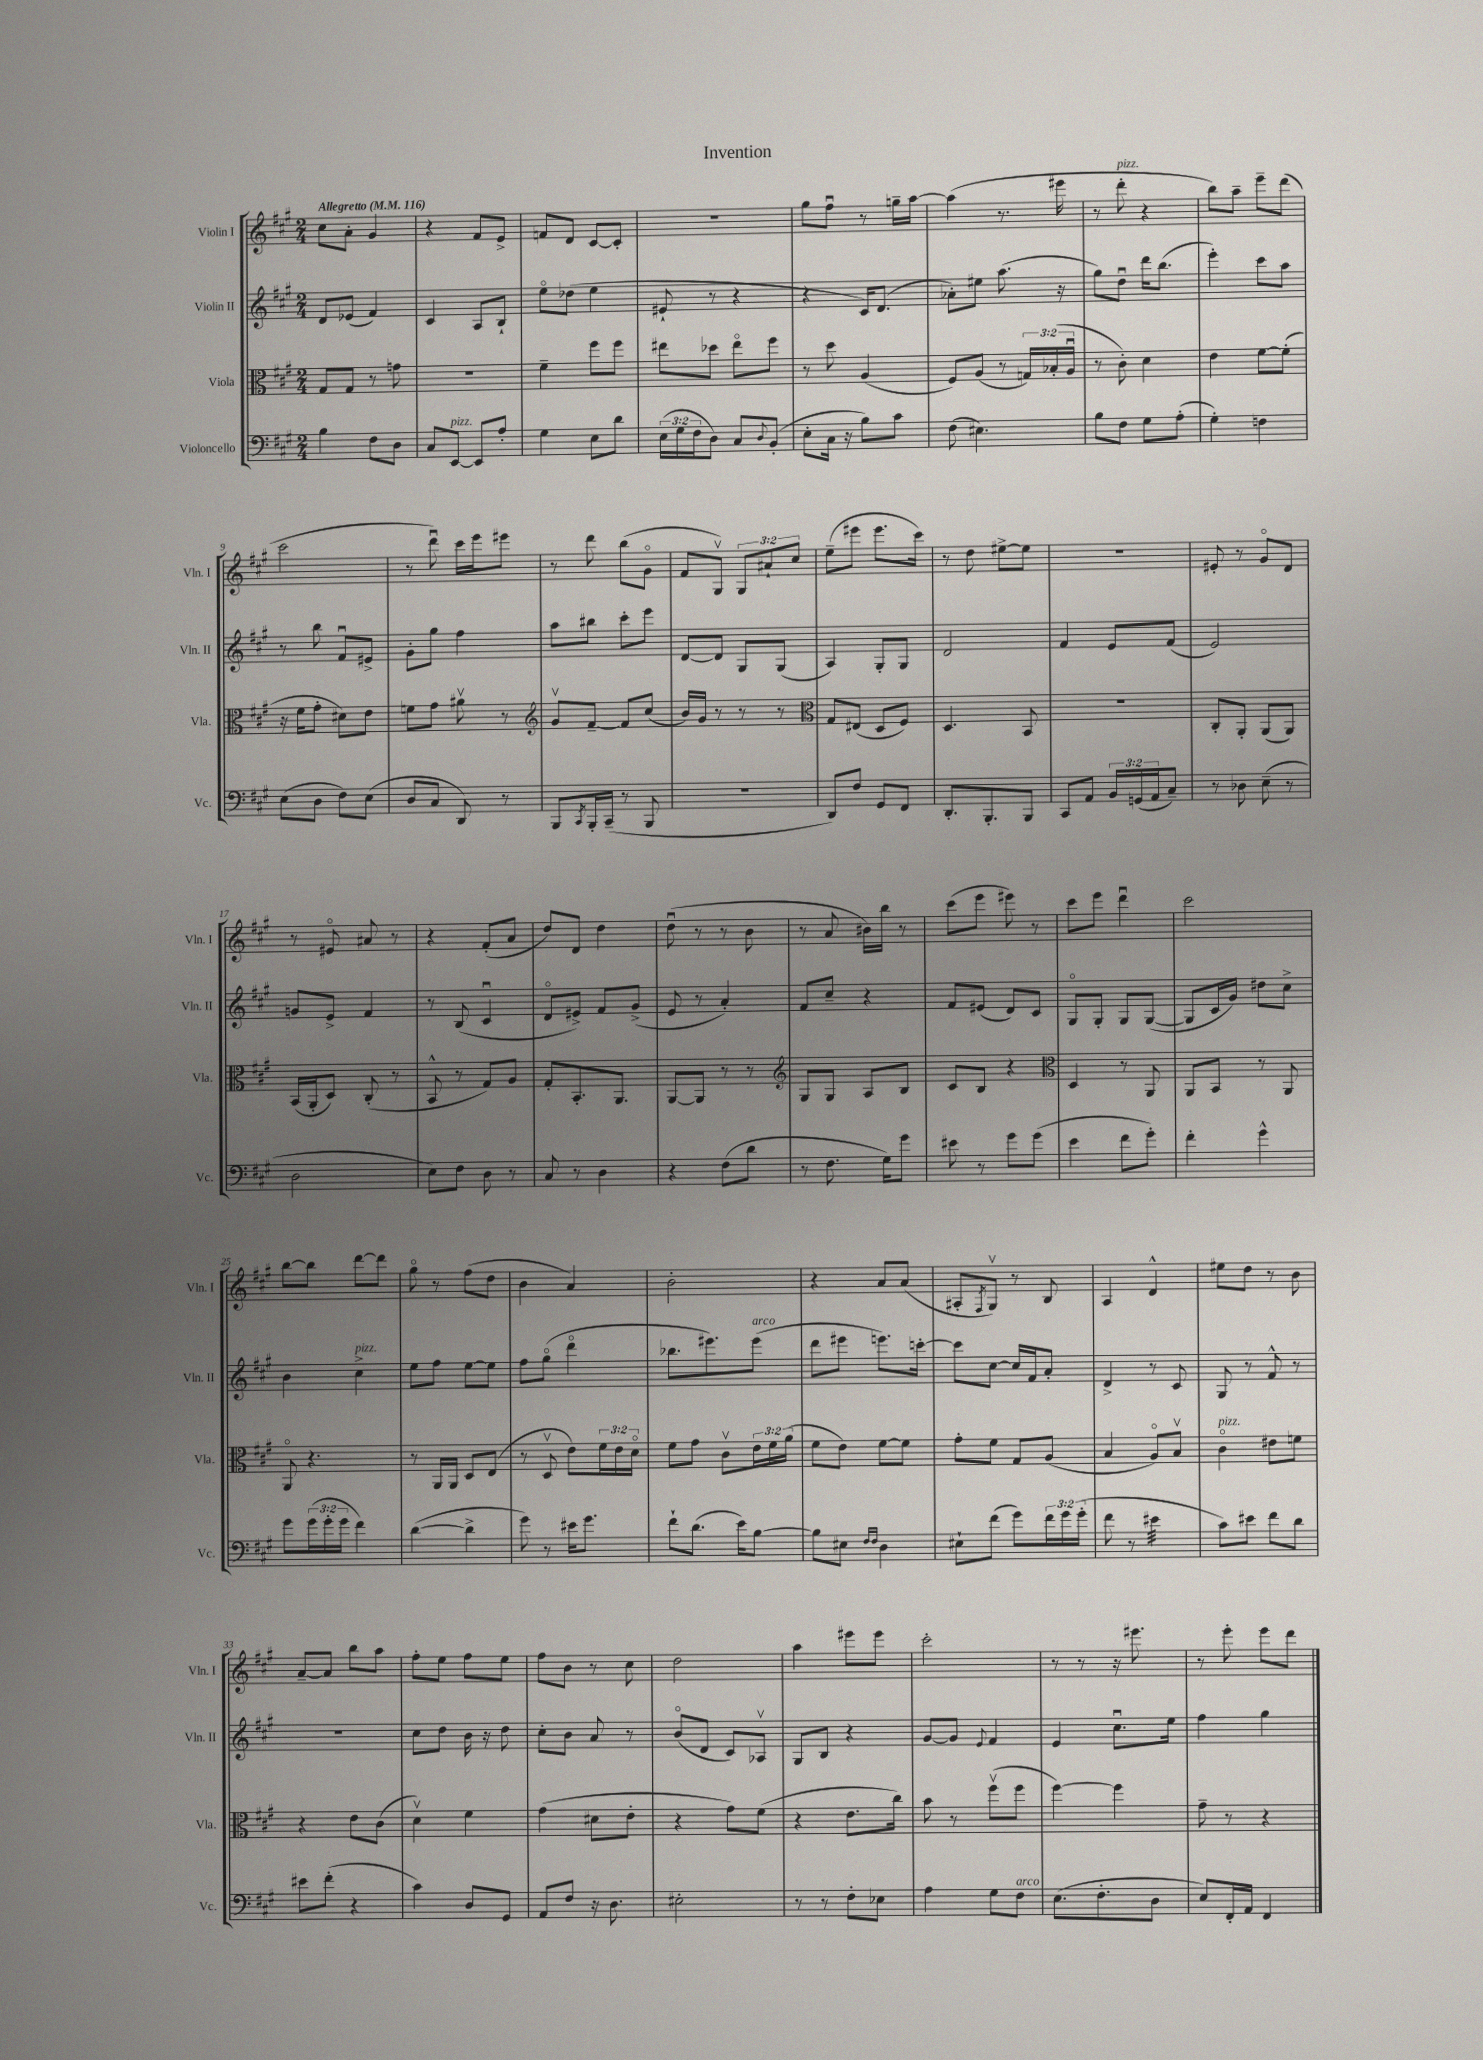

**kern	**kern	**kern	**kern
*staff4	*staff3	*staff2	*staff1
*clefF4	*clefC3	*clefG2	*clefG2
*k[f#c#g#]	*k[f#c#g#]	*k[f#c#g#]	*k[f#c#g#]
*M2/4	*M2/4	*M2/4	*M2/4
*MM116	*MM116	*MM116	*MM116
4B	8G#	8d	8cc#
.	8G#	(8e-	8a'
8F#	8r	4f#)	4g#
8D	8g	.	.
=	=	=	=
8C#	2r	4c#	4r
[8EE	.	.	.
8EE]	.	8A	8f#
8A'	.	8B`	8e^
=	=	=	=
4G#	4f#~	8eeo	8f
.	.	(8dd-	8d
8E	8ff#	4ee	[8c#
8d	8ff#	.	8c#']
=	=	=	=
(24E	8ee#	8e#`	2r
24G#	.	.	.
24F#	.	.	.
8D)	8dd-	8r	.
8C#	8ee#o	4r	.
8qqD	.	.	.
(8BB'	8ff#	.	.
=	=	=	=
8E'	8r	4r	8gg#
16C#	8dd	.	8ff#u
16r	.	.	.
8B)	(4A	16c#)	8r
.	.	(8.d	.
8c#	.	.	16gg~
.	.	.	[16aa
=	=	=	=
(8F#	8F#)	8a-')	(4aa]
4.E#)	(8A	8ee#	.
.	8r	(8.aa	8.r
.	24G)	.	.
.	(24B-'	.	.
.	.	16r	16eee#
.	24Au	.	.
=	=	=	=
8B	8r	8gg#)	8r
8F#	8c#')	8ddu	8ddd'
8G#	4d	16ddd	4r
.	.	(8.bb	.
(8A'	.	.	.
=	=	=	=
4G#')	4e	4eee')	8bb)
.	.	.	8aa~
4F	[8f#	8ccc#	8eee~
.	(8f#']	8aa	(8ddd
=	=	=	=
(8E	16r	8r	2ccc#
.	16f#	.	.
8D	8g#'	8bb	.
8F#)	8d#)	8f#u	.
(8E	8e	8e#^	.
=	=	=	=
8D	8f	8g#'	8r
8C#	8g#	8gg#	8dddu)
8DD)	8a#v	4ff#	16ccc#
.	.	.	16eee
8r	8r	.	8eee#
=	=	=	=
*	*clefG2	*	*
8BBB	8g#v	8aa	8r
8qCC#	.	.	.
16BBB'	[8f#~	8bb#	8ddd
(16CC#~	.	.	.
8r	8f#]	8ccc#'	(8bb
8BBB	(8cc#	8eee	8g#o
=	=	=	=
2r	16b)	[8d	8f#
.	16g#	.	.
.	8r	8d]	8G#v)
.	8r	8G#	12G#
.	.	.	12a#`
.	8r	(8G#	.
.	.	.	12cc#
=	=	=	=
*	*clefC3	*	*
8DD)	8G#	4A)	(8ee~
8F#	(8E#	.	8eee#
8GG#	8D	8G#'	8.eee#
8FF#	8F#)	8G#	.
.	.	.	16ccc#)
=	=	=	=
8.DD'	4.D	2d	8r
.	.	.	8dd
8.BBB'	.	.	.
.	.	.	[8ee#^
8BBB	8BB	.	8ee#]
=	=	=	=
8CC#	2r	4f#	2r
8AA	.	.	.
24BB	.	8e	.
(24GG	.	.	.
24AA	.	.	.
8C#~)	.	(8f#	.
=	=	=	=
8r	8C#'	2e)	8e#'
8D-	8AA'	.	8r
(8E~	(8AA	.	8g#o
8r	8AA)	.	8d
=	=	=	=
2D	(16BB	8g	8r
.	16AA'	.	.
.	8D)	8e^	8e#o
.	(8C#'	4f#	8a#
.	8r	.	8r
=	=	=	=
8E)	8BB^^	8r	4r
8F#	8r	(8B	.
8D	8G#)	4c#u	(8f#'
8r	8A	.	8a
=	=	=	=
8C#	8G#'	8do	8dd)
8r	8.BB'	8e#^)	8d
4D	.	8f#	4dd
.	8.AA	.	.
.	.	(8g#^	.
=	=	=	=
4r	[8AA	8e	(8ddu
.	8AA]	8r	8r
(8F#	8r	4a')	8r
8d	8r	.	8b
=	=	=	=
*	*clefG2	*	*
8r	8G#	8f#	8r
8.F#	8G#	8cc#~	8a
.	8A	4r	16b#)
16G#)	.	.	16bb
8g#	8B	.	8r
=	=	=	=
8e#	8c#	8f#	(8ccc#
8r	8B	(8e#	8eee
8g#	4r	8d)	8eee#)
(8g#	.	8c#	8r
=	=	=	=
*	*clefC3	*	*
4e	4D	8G#o	8ccc#
.	.	8G#'	8eee
8f#	8r	8G#	4dddu
8g#')	8AA	([8G#	.
=	=	=	=
4f#'	8AA	8G#]	2ccc#
.	8BB	16c#	.
.	.	16g#)	.
4g#^^	8r	8dd#	.
.	8AA	8cc#^	.
=	=	=	=
8g#	8AAo	4b	[8bb
(24g#	4.r	.	8bb]
24g#'	.	.	.
24g#	.	.	.
4f#)	.	4cc#^	[8ddd
.	.	.	8ddd]
=	=	=	=
([4d	8r	8ee	8gg#o
.	16AA	8ff#	8r
.	16AA	.	.
4d^]	8D	[8ee	(8ff#
.	(8E	8ee]	8dd
=	=	=	=
8g#)	8r	8ff#	4b
8r	8Dv	(8gg#o	.
16e#	8e)	4dddo	4a)
8.g#	.	.	.
.	24f#	.	.
.	24e	.	.
.	24do	.	.
=	=	=	=
8f#`	8f#	8.bb-	2b'
(8.d	8g#	.	.
.	.	8.eee#)	.
.	8c#v	.	.
16e)	.	.	.
[8B	24e	(8eee#	.
.	24f#	.	.
.	(24a	.	.
=	=	=	=
8B]	8f#	8ddd	4r
8E#	8e)	8eee#	.
16qqF#	.	.	.
16qqF#	.	.	.
4D	[8f#	8.eee)	8a
.	8f#]	.	(8a
.	.	[16ccc'	.
=	=	=	=
8E#`	8g#'	8ccc]	8A#'
.	.	.	8qF#
(8f#	8f#	[8cc#	8G#v)
8g#)	8G#	16cc#]	8r
.	.	16f#	.
24f#	(8A	8a'	8B
24g#	.	.	.
(24g#'	.	.	.
=	=	=	=
8f#	4B	4d^	4A
8r	.	.	.
4e#	8Ao)	8r	4d^^
.	8Bv	8c#	.
=	=	=	=
8c#)	4c#o	8G#	8ee#
8e#	.	8r	8dd
8f#	8e#	8f#^^	8r
8d	8f	8r	8b
=	=	=	=
8e#	4r	2r	[8a~
(8f#'	.	.	8a]
4r	8e	.	8bb
.	(8c#	.	8aa
=	=	=	=
4c#)	4dv)	8cc#	8ff#'
.	.	8dd	8ee
8D	4f#	16b	8ff#
.	.	16r	.
8GG#	.	8dd	8ee
=	=	=	=
8AA	(4g#	8cc#'	8ff#
8F#	.	8b	8b
16r	8d#	8a	8r
8.D	.	.	.
.	8e'	8r	8cc#
=	=	=	=
2E#'	4r	(8bo	2dd
.	.	8d	.
.	8g#)	8c#)	.
.	(8f#	8A-v	.
=	=	=	=
8r	4r	8G#	4aa
8r	.	8B	.
8F#'	8.e	4r	8eee#
8E-	.	.	8eee#
.	16cc#)	.	.
=	=	=	=
4A	8b	[8g#	2ccc#'
.	8r	8g#]	.
.	.	8qqe	.
8G#	(8ff#v	4f#	.
8F#	8ff#	.	.
=	=	=	=
(8.E	[4ff#)	4e	8r
.	.	.	8r
8.F#'	.	.	.
.	4ff#]	8.cc#u	16r
.	.	.	8.eee#
8D	.	.	.
.	.	16ee	.
=	=	=	=
8E)	8g#~	4ff#	8r
16FF#'	8r	.	8eee'
16AA	.	.	.
4FF#	4r	4gg#	8eee
.	.	.	8ddd
==	==	==	==
*-	*-	*-	*-
